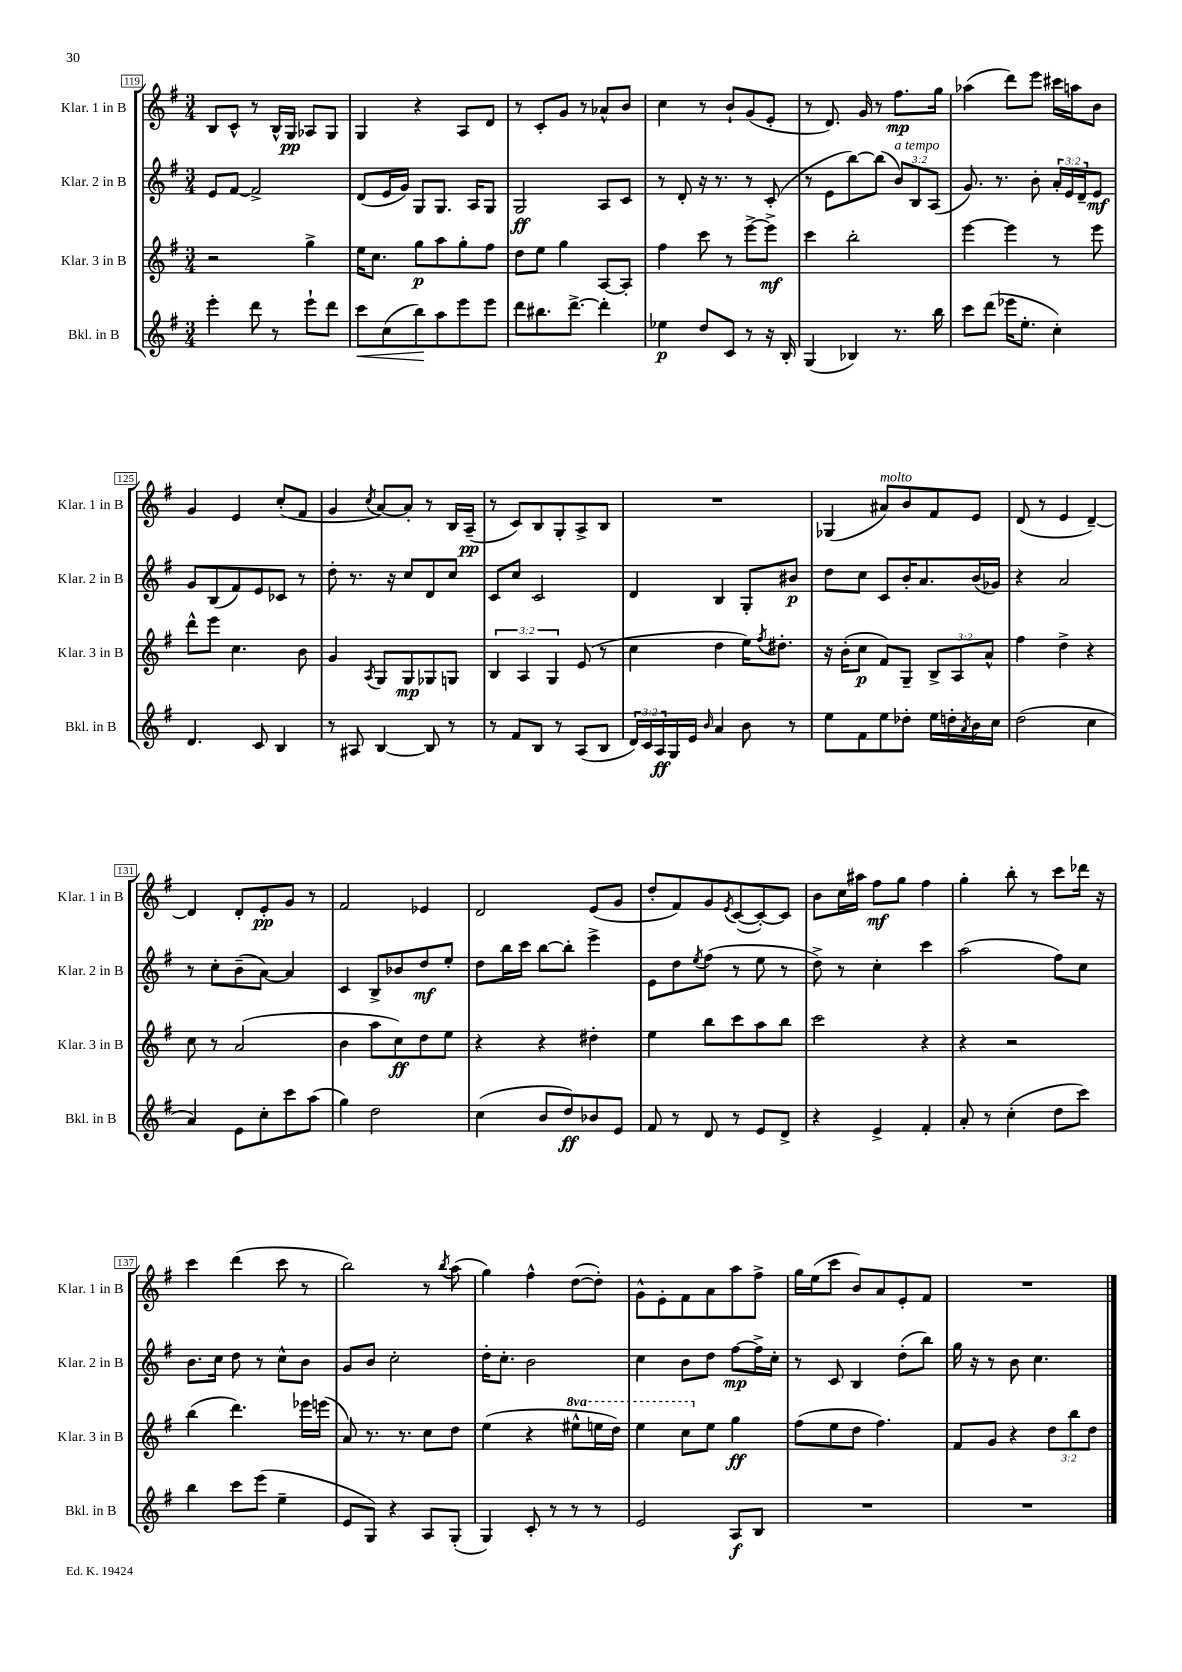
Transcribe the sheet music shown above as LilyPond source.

<<
\new StaffGroup <<
\new Staff = "s0" \with { instrumentName = "Klar. 1 in B" shortInstrumentName = "Klar. 1 in B" } {
    \clef treble \key g \major \numericTimeSignature \time 3/4
    b8 c'8-^ r8 b16-^ g16\pp aes8 g8 |
    g4 r4 a8 d'8 |
    r8 c'8-. g'8 r8 aes'8-^ b'8 |
    c''4 r8 b'8-! g'8( e'8-. |
    r8 d'8.) g'16 r8 fis''8.\mp g''16 |
    aes''4( d'''8) e'''8 cis'''16 a''16 b'8 |
    g'4 e'4 c''8-.( fis'8 |
    g'4 \acciaccatura { c''8 } a'8~) a'8-. r8 b16 a16--\pp( |
    r8 c'8) b8 g8-. a8-> b8 |
    R2. |
    ges4( ais'8^\markup { \italic "molto" }) b'8 fis'8 e'8 |
    d'8( r8 e'4 d'4~--) |
    d'4 d'8-. e'8-.\pp g'8 r8 |
    fis'2 ees'4 |
    d'2 e'8( g'8 |
    d''8-. fis'8) g'8 \acciaccatura { e'8 } c'8~( c'8~-.) c'8 |
    b'8 c''16 ais''16 fis''8\mf g''8 fis''4 |
    g''4-. b''8-. r8 c'''8 des'''16 r16 |
    c'''4 d'''4( c'''8 r8 |
    b''2) r8 \acciaccatura { b''8 } a''8( |
    g''4) fis''4-^ d''8~( d''8-.) |
    g'8-^ e'8-. fis'8 a'8 a''8 fis''8-> |
    g''16 e''16( c'''8 b'8) a'8 e'8-. fis'8 |
    R2. \bar "|." |
}
\new Staff = "s1" \with { instrumentName = "Klar. 2 in B" shortInstrumentName = "Klar. 2 in B" } {
    \clef treble \key g \major \numericTimeSignature \time 3/4 \override Staff.TupletNumber.text = #tuplet-number::calc-fraction-text
    e'8 fis'8~ fis'2-> |
    d'8( e'16 g'16) g8 g8. a16 g8 |
    g2\ff a8 c'8 |
    r8 d'8-. r16 r8. r8 c'8-.( |
    r8 e'8 b''8~) b''8( \tuplet 3/2 { b'8^\markup { \italic "a tempo" }) b8 a8( } |
    g'8.) r8. b'8-. \tuplet 3/2 { a'16-. e'16 d'16-- } e'8\mf |
    g'8 b8( fis'8) e'8 ces'8 r8 |
    d''8-. r8. r16 c''8 d'8 c''8 |
    c'8 c''8 c'2 |
    d'4 b4 g8-. bis'8\p |
    d''8 c''8 c'8 b'16-. a'8. b'16( ges'16) |
    r4 a'2 |
    r8 c''8-. b'8--( a'8~) a'4 |
    c'4 b8-> bes'8 d''8\mf e''8-. |
    d''8 b''16 c'''16 b''8~ b''8-. e'''4-> |
    e'8 d''8 \acciaccatura { e''8 } fis''8( r8 e''8 r8 |
    d''8->) r8 c''4-. c'''4 |
    a''2( fis''8) c''8 |
    b'8. c''16 d''8 r8 c''8-^ b'8 |
    g'8 b'8 c''2-. |
    d''16-. c''8.-. b'2 |
    c''4 b'8 d''8 fis''8~\mp fis''16-> c''16-. |
    r8 c'8 b4 d''8-.( b''8) |
    g''16 r16 r8 b'8 c''4. \bar "|." |
}
\new Staff = "s2" \with { instrumentName = "Klar. 3 in B" shortInstrumentName = "Klar. 3 in B" } {
    \clef treble \key g \major \numericTimeSignature \time 3/4 \override Staff.TupletNumber.text = #tuplet-number::calc-fraction-text \set Staff.ottavationMarkups = #ottavation-simple-ordinals
    r2 g''4-> |
    e''16 c''8. g''8\p a''8 g''8-. fis''8 |
    d''8 e''8 g''4 a8~ a8-. |
    fis''4 c'''8 r8 e'''8~-> e'''8->\mf |
    c'''4 b''2-. |
    e'''4~ e'''4 r8 e'''8 |
    d'''8-^ e'''8 c''4. b'8 |
    g'4 \acciaccatura { a8 } g8 g8\mp ges8 g8 |
    \tuplet 3/2 { b4 a4 g4 } e'8( r8 |
    c''4 d''4 e''16) \acciaccatura { fis''8 } dis''8.-. |
    r16 b'16-.( c''8\p fis'8) g8-- \tuplet 3/2 { b8-> a8 a'8-^ } |
    fis''4 d''4-> r4 |
    c''8 r8 a'2( |
    b'4 a''8 c''8\ff) d''8 e''8 |
    r4 r4 dis''4-. |
    e''4 b''8 c'''8 a''8 b''8 |
    c'''2 r4 |
    r4 r2 |
    b''4( d'''4.) ees'''16 e'''16( |
    a'8) r8. r8. c''8 d''8 |
    e''4( r4 \ottava #1 eis'''8-^ e'''16 d'''16) |
    e'''4 c'''8 \ottava #0 e''8 g''4\ff |
    fis''8( e''8 d''8 fis''4.) |
    fis'8 g'8 r4 \tuplet 3/2 { d''8 b''8 d''8 } \bar "|." |
}
\new Staff = "s3" \with { instrumentName = "Bkl. in B" shortInstrumentName = "Bkl. in B" } {
    \clef treble \key g \major \numericTimeSignature \time 3/4 \override Staff.TupletNumber.text = #tuplet-number::calc-fraction-text
    e'''4-. d'''8 r8 e'''8-! d'''8 |
    c'''8\< c''8( b''8\!) a''8 e'''8 e'''8 |
    d'''8 bis''8. d'''8.~-> d'''4-. |
    ees''4\p d''8 c'8 r8 r16 b16-. |
    g4( bes4) r8. b''16 |
    c'''8 d'''8( ees'''16 e''8.-. c''4-.) |
    d'4. c'8 b4 |
    r8 ais8 b4~ b8 r8 |
    r8 fis'8 b8 r8 a8( b8 |
    \tuplet 3/2 { d'16) c'16 a16\ff } g16 e'16 \grace { b'16 } a'4 b'8 r8 |
    e''8 fis'8 e''8 des''8-. e''16 d''16-. \acciaccatura { a'8 } b'16 c''16 |
    d''2( c''4 |
    a'4) e'8 c''8-. c'''8 a''8( |
    g''4) d''2 |
    c''4( b'8 d''8\ff) bes'8 e'8 |
    fis'8 r8 d'8 r8 e'8 d'8-> |
    r4 e'4-> fis'4-. |
    a'8-. r8 c''4-.( d''8 c'''8) |
    b''4 c'''8 e'''8( e''4-- |
    e'8 g8) r4 a8 g8-.( |
    g4) c'8-. r8 r8 r8 |
    e'2 a8\f b8 |
    R2. |
    R2. \bar "|." |
}
>>
>>
\layout { \context { \Score currentBarNumber = #119 \override BarNumber.stencil = #(make-stencil-boxer 0.1 0.3 ly:text-interface::print) } }
